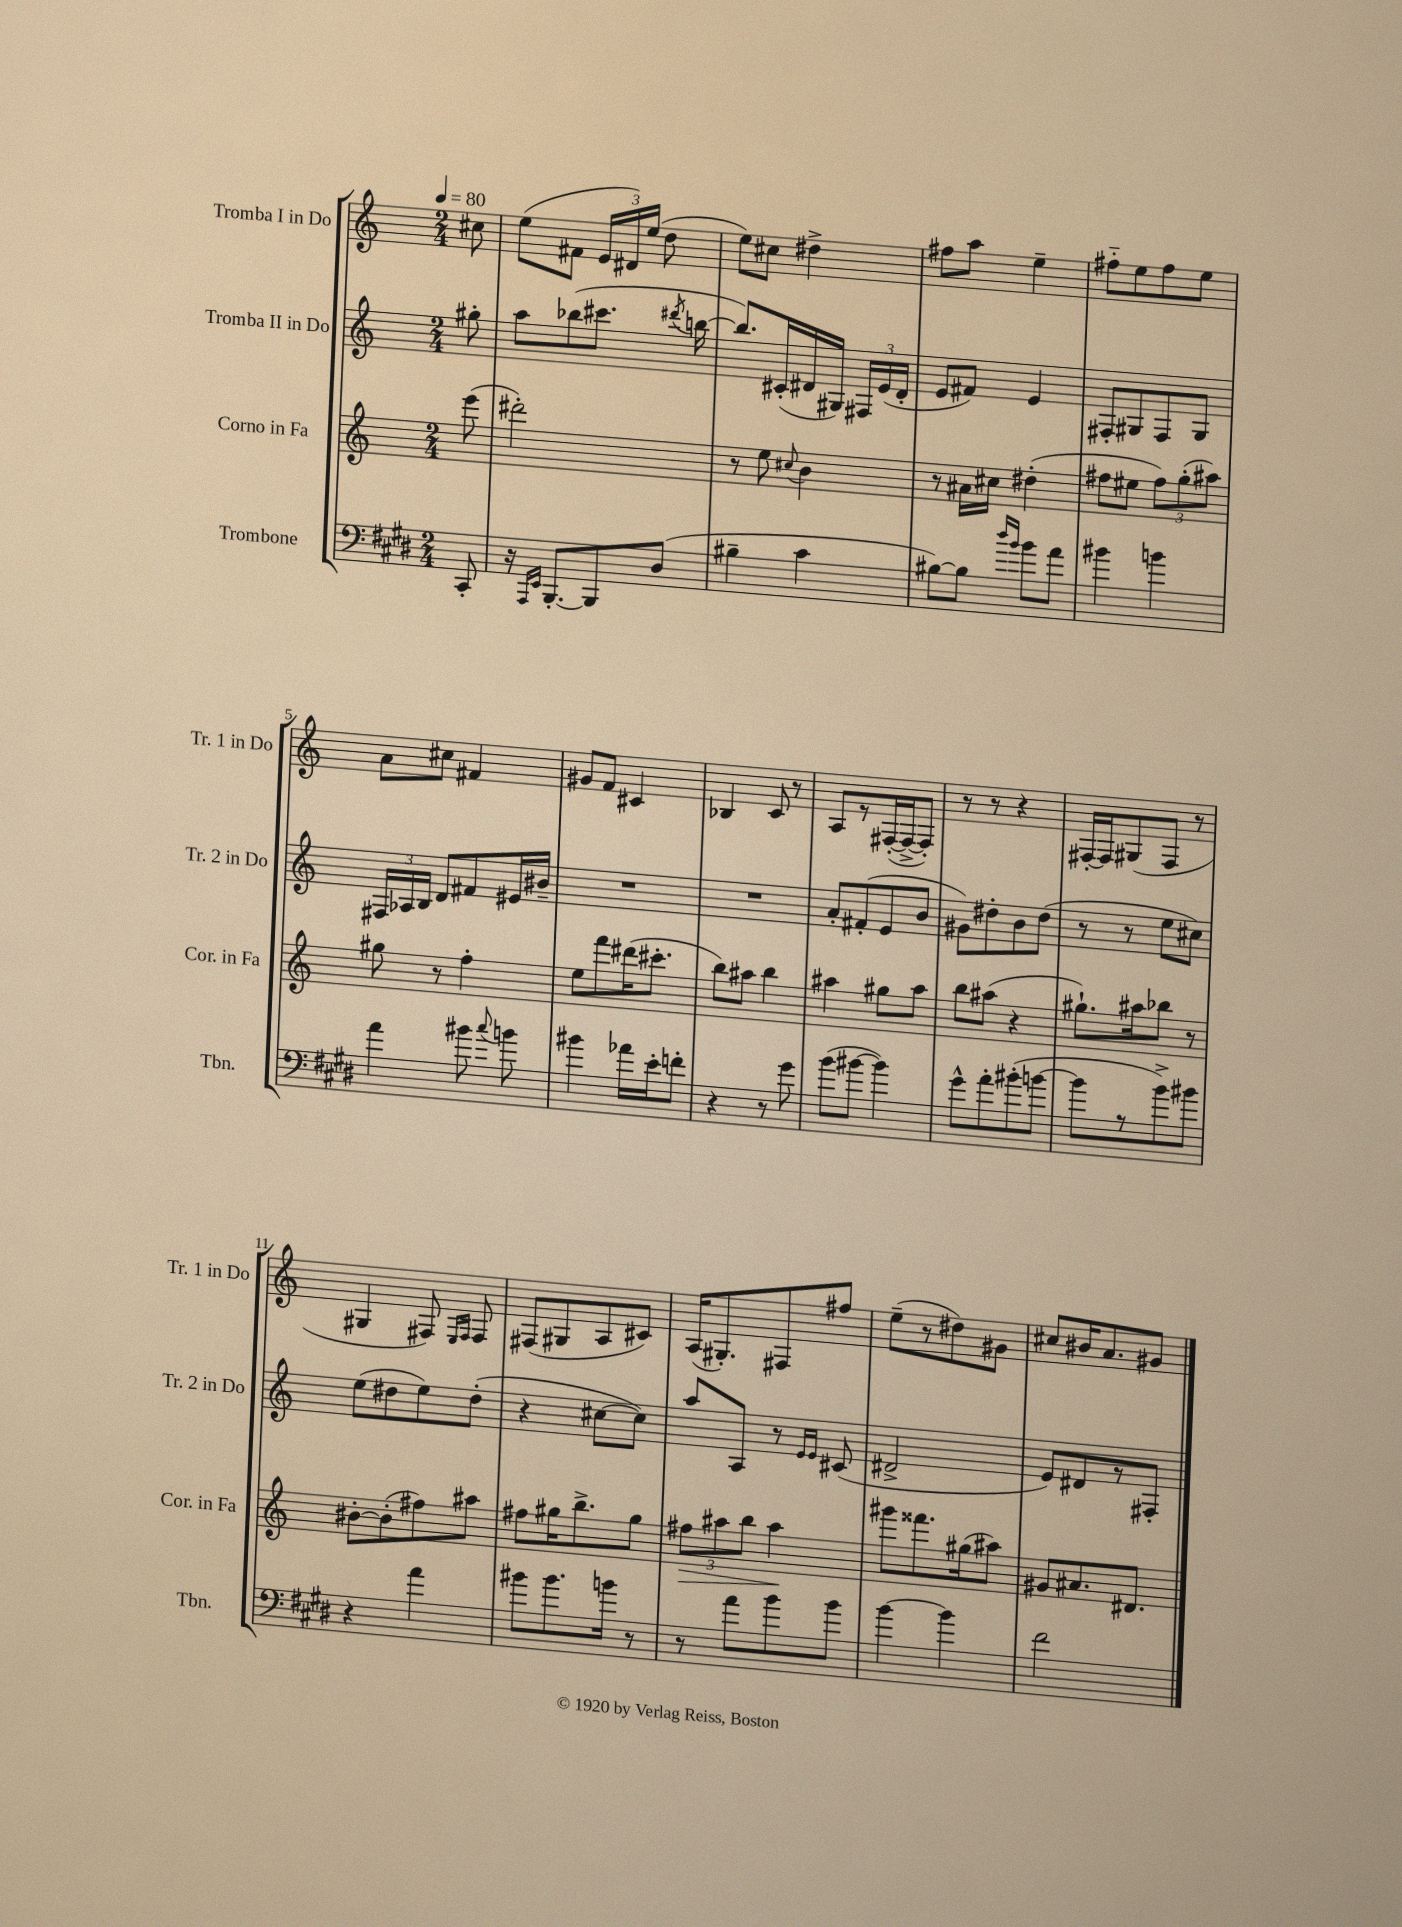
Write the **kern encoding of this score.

**kern	**kern	**kern	**kern
*staff4	*staff3	*staff2	*staff1
*clefF4	*clefG2	*clefG2	*clefG2
*k[f#c#g#d#]	*k[]	*k[]	*k[]
*M2/4	*M2/4	*M2/4	*M2/4
*MM80	*MM80	*MM80	*MM80
8CC#'/	(8eee\	8gg#'\	8cc#\
=	=	=	=
16r	2ddd#'\)	8aa\L	(8ee\L
16qqAAA/LL	.	.	.
16qqEE/JJ	.	.	.
[8.BBB'/L	.	.	.
.	.	(8bb-\	8f#\J
8BBB/]	.	8.ccc#\J	24e/LL
.	.	.	24d#/)
.	.	.	(24ee/JJ
(8D#/J	.	.	8dd\
.	.	8qddd#/	.
.	.	[16bb\	.
=	=	=	=
4B#~\	8r	8.bb/]L)	8ee\L)
.	8ee\	.	8cc#\J
.	.	(16c#'/L	.
.	8qqcc#/	.	.
4c#\	4b\	16d#/	4dd#^\
.	.	16G#/JJ)	.
.	.	24F#/LL	.
.	.	(24e/	.
.	.	24d#'/JJ	.
=	=	=	=
[8B#\L)	8r	8e/L	8ff#\L
8B#\]J	16a#\LL	8f#/J)	8aa\J
.	16cc#\JJ	.	.
16qqdd#/LL	.	.	.
16qqb/JJ	.	.	.
8b\L	(4dd#'\	4e/	4ee~\
8a\J	.	.	.
=	=	=	=
4b#\	8ff#\L	8F#'/L	8ff#'~\L
.	8ee#\J	8G#/	8ee\
4b\	12ff#\L)	8F#/	8ff#\
.	(12gg'\	.	.
.	.	8G#/J	8ee\J
.	12aa#\J)	.	.
=	=	=	=
4a\	8gg#\	24F#/LL	8a\L
.	.	24A-/	.
.	.	24B/JJ	.
.	8r	8d/L	8cc#\J
8b#\	4ff'\	8f#/	4f#/
8qqcc#/	.	.	.
8b\	.	16e#/L	.
.	.	16b#~/JJ	.
=	=	=	=
4b#\	8ee\L	2r	8g#/L
.	8fff\	.	8f/J
16a-\LL	(16ddd#\K	.	4c#/
16e'\J	8.ccc#'\J	.	.
8f'\J	.	.	.
=	=	=	=
4r	8bb\L)	2r	4B-/
.	8aa#\J	.	.
8r	4bb\	.	8c/
8g#\	.	.	8r
=	=	=	=
(8b\L	4aa#\	8a'/L	8A/L
[8b#\J	.	(8f#'/	8r
4b#\])	8gg#\L	8e/	([16F#'/L
.	.	.	16F#^/_J
.	8aa#\J	8b/J	8F#'/]J)
=	=	=	=
8g#^^\L	8bb\L	8g#\L)	8r
8a'\	(8aa#\J	8dd#'\	8r
(8b#'\	4r	8b\	4r
[8b\J	.	(8dd#\J	.
=	=	=	=
8b\]L	8.gg#`\L)	8r	[16F#'/LL
.	.	.	16F#/]J
8r	.	8r	(8G#/
.	16aa#\k	.	.
8b^\)	8bb-\J	8ee\L	8F#/J
8b#\J	8r	8cc#\J)	8r
=	=	=	=
4r	[8b#'\L	(8ee\L	4G#/
.	(8b#'\]	8dd#\	.
4a\	8ff#\)	8ee\)	8F#/)
.	.	.	16qqE/LL
.	.	.	16qqF#/JJ
.	8aa#\J	(8dd#'\J	8F#/
=	=	=	=
8b#\L	8ff#\L	4r	(8F#/L
8.b#\	16gg#\K	.	8G#/
.	8.bb^\	.	.
.	.	[8cc#\L	8A/
16b\Jk	.	.	.
8r	8gg#\J	8cc#\]J)	8c#/J)
=	=	=	=
8r	12ff#\L	8aa/L	(16A/LK
.	.	.	8.G#'/)
.	12aa#\	.	.
8a\L	.	8A/J	.
.	12bb\J	.	.
8b\	4aa#\	8r	8F#/
.	.	16qqe/LL	.
.	.	16qqe/JJ	.
8b\J	.	(8c#/	8ff#/J
=	=	=	=
[4b\	8ggg#\L	2d#^/	(8ee~\L
.	8.fff##\	.	8r
4b\]	.	.	8dd#\)
.	(16gg#\k	.	.
.	8aa#\J)	.	8g#\J
=	=	=	=
2f#\	8g#/L	8e/L)	8cc#/L
.	8.a#/	8d#/	16b#/K
.	.	.	8.a/
.	.	8r	.
.	8.d#/J	.	.
.	.	8F#'/J	8g#/J
==	==	==	==
*-	*-	*-	*-
